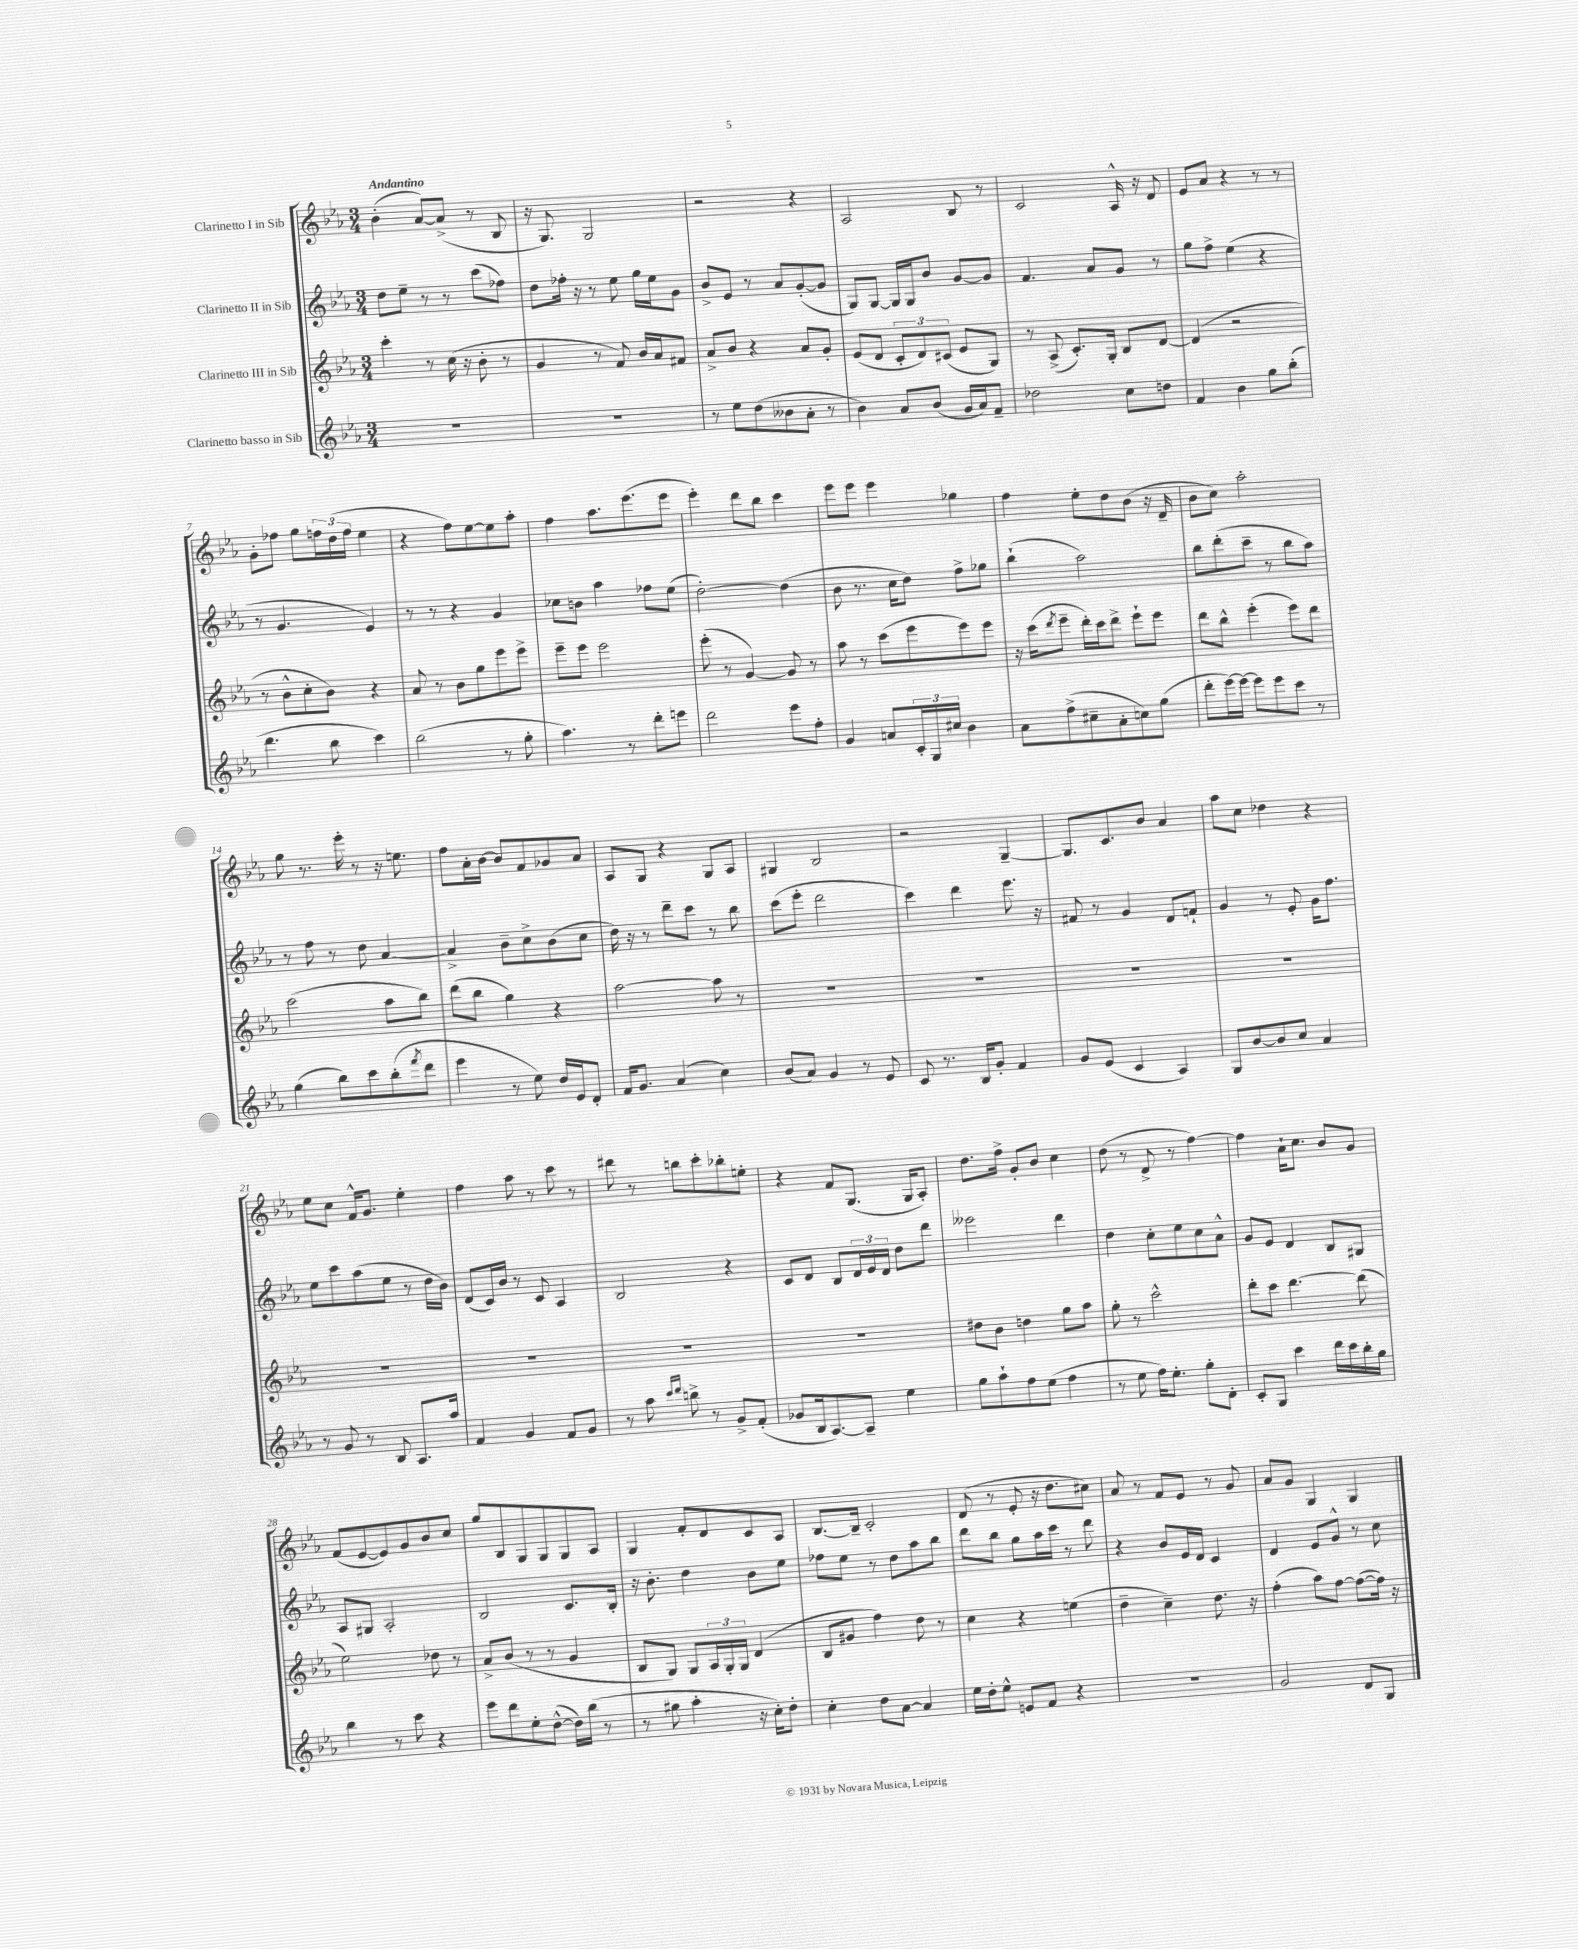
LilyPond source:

<<
\new StaffGroup <<
\new Staff = "s0" \with { instrumentName = "Clarinetto I in Sib" } {
    \clef treble \key ees \major \numericTimeSignature \time 3/4 \tempo "Andantino"
    bes'4-.( aes'8~) aes'8->( r8 bes8 |
    r16 g8.) g2 |
    r2 r4 |
    aes2 bes8 r8 |
    c'2 aes16-^ r16 d'8 |
    ees'8 aes'8 r4 r8 r8 |
    g'8-. fes''8 g''8 \tuplet 3/2 { f''16 d''16( f''16 } ees''4 |
    r4 f''8) ees''8~ ees''8 aes''8-. |
    f''4 aes''8. ees'''8.( ees'''8 |
    ees'''4-.) d'''8 bes''8 c'''4 |
    ees'''8 ees'''8 ees'''4 ges''4 |
    f''4 ees''8-. d''8 bes'8( r16 d'16-- |
    bes'8 c''8) aes''2-. |
    g''8 r8. ees'''16-. r8 r16 e''8. |
    f''8 aes'16-. bes'16~ bes'8 f'8 ges'8 aes'8 |
    aes8 g8 r4 g8 aes8 |
    gis4 bes2 |
    r2 g4~-- |
    g8. c'8. bes'8 aes'4 |
    aes''8 c''8 des''4 r4 |
    ees''8 c''8 f'16-^ g'8. ees''4-. |
    f''4 aes''8 r8 c'''8 r8 |
    dis'''8 r8 b''8 c'''8-. bes''8-. e''8-. |
    r4 f'8 g8.( g16 aes8-.) |
    d''8. f''16-> g'8-. bes'8 c''4 |
    d''8( r8 d'8-> r8 f''4~) |
    f''4 aes'16-! c''8. bes'8 g'8 |
    f'8( ees'8~ ees'8) g'8 bes'8 c''8 |
    g''8 bes8 g8 g8 g8 aes8 |
    g4 f'8-. d'8 c'8 aes8 |
    bes8.~ bes16-- c'2-. |
    d'8( r8 ees'8-. r16 d''8. cis''8) |
    aes'8 r8 f'8 ees'8 r8 g'8 |
    aes'8 g'8 g4 g4 \bar "|." |
}
\new Staff = "s1" \with { instrumentName = "Clarinetto II in Sib" } {
    \clef treble \key ees \major \numericTimeSignature \time 3/4
    d''8 ees''8-- r8 r8 c'''8( fes''8) |
    d''8 fes''16-. r16 r8 ees''8 g''16 ees''16 g'8 |
    bes'8-> ees'8 r8 aes'8 g'8~-.( g'8 |
    g8) g8~ g16 g16 bes'8 g'8~ g'8 |
    f'4. aes'8 g'8 r8 |
    g''8 f''8-> ees''4( r4 |
    r8 g'4. ees'4) |
    r8 r8 r4 g'4 |
    ces''8 b'8 aes''4 fes''8 ees''8( |
    d''2~-.) d''4( |
    bes'8 r8. c''16 d''8) f''8-> ges''8 |
    bes''4-!( aes''2) |
    bes''8 d'''8-.( c'''8-- r8 bes''8 aes''8) |
    r8 f''8 r8 d''8 aes'4~ |
    aes'4-> bes'8-- c''8-> bes'8( c''8 |
    d''16) r16 r8 d'''8-- c'''8 r8 bes''8 |
    c'''8( ees'''8-. d'''2 |
    c'''4) d'''4 ees'''8. r16 |
    fis'8 r8 g'4 d'8 f'8-! |
    g'4 r8 ees'8-. g'16 f''8. |
    ees''8 c'''8 aes''8( ees''8 r8 d''16 bes'16) |
    d'8( c'16) bes'16 r8 c'8 aes4 |
    bes2 r4 |
    c'8 d'8 bes8 \tuplet 3/2 { d'16 ees'16 d'16 } d''8 d'''8 |
    eeses'''2 d'''4 |
    d''4 c''8-. ees''8 c''8 aes'8-^ |
    g'8 ees'8 d'4 bes8 gis8 |
    aes8 gis8 aes2-. |
    bes2 c'8. bes16-. |
    r16 bes'8.-. d''4 bes'8 ees''8 |
    fes''8 ees''8 r8 d''8 aes''8 bes''8 |
    d'''8 bes''8 g''8 aes''16 c'''16 r8 d'''8 |
    r4 bes'8 ees'16 d'16 c'4 |
    d'4 ees'8 g'8-^ r8 c''8 \bar "|." |
}
\new Staff = "s2" \with { instrumentName = "Clarinetto III in Sib" } {
    \clef treble \key ees \major \numericTimeSignature \time 3/4
    c'''4-. r8 c''16( r16 bes'8-. r8 |
    g'4 r8 f'8) bes'16 aes'16 fis'8 |
    aes'8-> bes'8 r4 aes'8 g'8-. |
    ees'8( d'8 \tuplet 3/2 { c'8-. d'8) cis'8( } ees'8 g8) |
    r8 aes8->( c'8.-.) g16-. bes8 d'8~ |
    d'4( r2 |
    r8 bes'8-^ c''8-. bes'8) r4 |
    aes'8 r8 bes'8 g''8 ees'''8 ees'''8-> |
    ees'''8-- ees'''8 ees'''2 |
    ees'''8-.( r8 g'4~) g'8 r8 |
    aes''8 r8 c'''8( ees'''8 ees'''8) ees'''8 |
    r16 c'''16( \acciaccatura { d'''8 } ees'''8-- d'''16-.) c'''16 d'''8-> ees'''8-! ees'''8 |
    d'''8 bes''8-^ ees'''4-.( ees'''8) d'''8 |
    c'''2( aes''8 bes''8) |
    d'''8( bes''8 g''4) r4 |
    aes''2~ aes''8 r8 |
    R2. |
    R2. |
    R2. |
    R2. |
    R2. |
    R2. |
    R2. |
    R2. |
    dis''8 bes'8 d''4 g''8 aes''8 |
    g''8-. r8 c'''2-^ |
    d'''8-. c'''8 d'''4.~ d'''8( |
    ees''2) des''8 r8 |
    aes'8-> bes'8( r8 r8 g'4 |
    bes8 g8) g8 \tuplet 3/2 { aes16 g16-. g16 } d'4( |
    bes8 gis'8 f''4) d''8 r8 |
    c''4 r4 e''4( |
    d''4-- c''4--) d''8. r16 |
    f''4-.( aes''8) f''8~ f''8~( f''16) r16 \bar "|." |
}
\new Staff = "s3" \with { instrumentName = "Clarinetto basso in Sib" } {
    \clef treble \key ees \major \numericTimeSignature \time 3/4
    R2. |
    R2. |
    r8 ees''8 d''8( beses'8 aes'8-. r8 |
    bes'4) aes'8 bes'8( g'16 aes'16) f'8-- |
    des''2 c''8 d''8 |
    f'4 bes'4 g''8 bes''8-.( |
    d'''4. bes''8 c'''4) |
    bes''2( r8 g''8-. |
    aes''4.) r8 d'''8-. e'''8 |
    d'''2 ees'''8 f''8-. |
    g'4 a'8 \tuplet 3/2 { c'16-. g16 cis''16 } bes'4 |
    aes'8 f''8->( cis''8-- aes'8-. c''8) g''8( |
    d'''8-. ees'''16~) ees'''16~ ees'''8 ees'''8 c'''8 r8 |
    g''4( bes''8) c'''8 bes''8-.( \acciaccatura { f'''8 } d'''8 |
    ees'''4 r8 ees''8) d''16 ees'16 d'8-. |
    f'16 g'8. aes'4( c''4) |
    bes'8( aes'8) g'4 r8 ees'8 |
    c'8 r8. bes16 g'8-. f'4 |
    g'8 ees'8( c'4 aes4) |
    g8 bes'8~ bes'8 c''8 aes'4 |
    r8 g'8 r8 bes8 aes8. aes''16 |
    f'4 g'4 f'8 g'8 |
    r8 aes''8 \grace { c'''16 d'''16 } b''8-> r8 g'8-> f'8-.( |
    ges'8 bes16 aes8.~) aes8-- ees''4 |
    g''8 aes''8-! f''8 ees''8( f''4 |
    r8 ees''8 f''16) ees''8.-. g''8-. d'8-. |
    c'8-. g8 c'''4 d'''16 c'''16 bes''16-. g''16 |
    bes''4 r8 c'''8 r4 |
    ees'''8 d'''8 ees''8-. d''8~-^( d''16) bes''16( r8 |
    r8 gis''8 aes''4-. r16 c''16-.) d''8-. |
    c''4-. d''8 aes'8~ aes'4 |
    ees''16 d''16-. ees''8-^ e'8 f'8 r4 |
    R2. |
    g'2 d'8 g8 \bar "|." |
}
>>
>>
